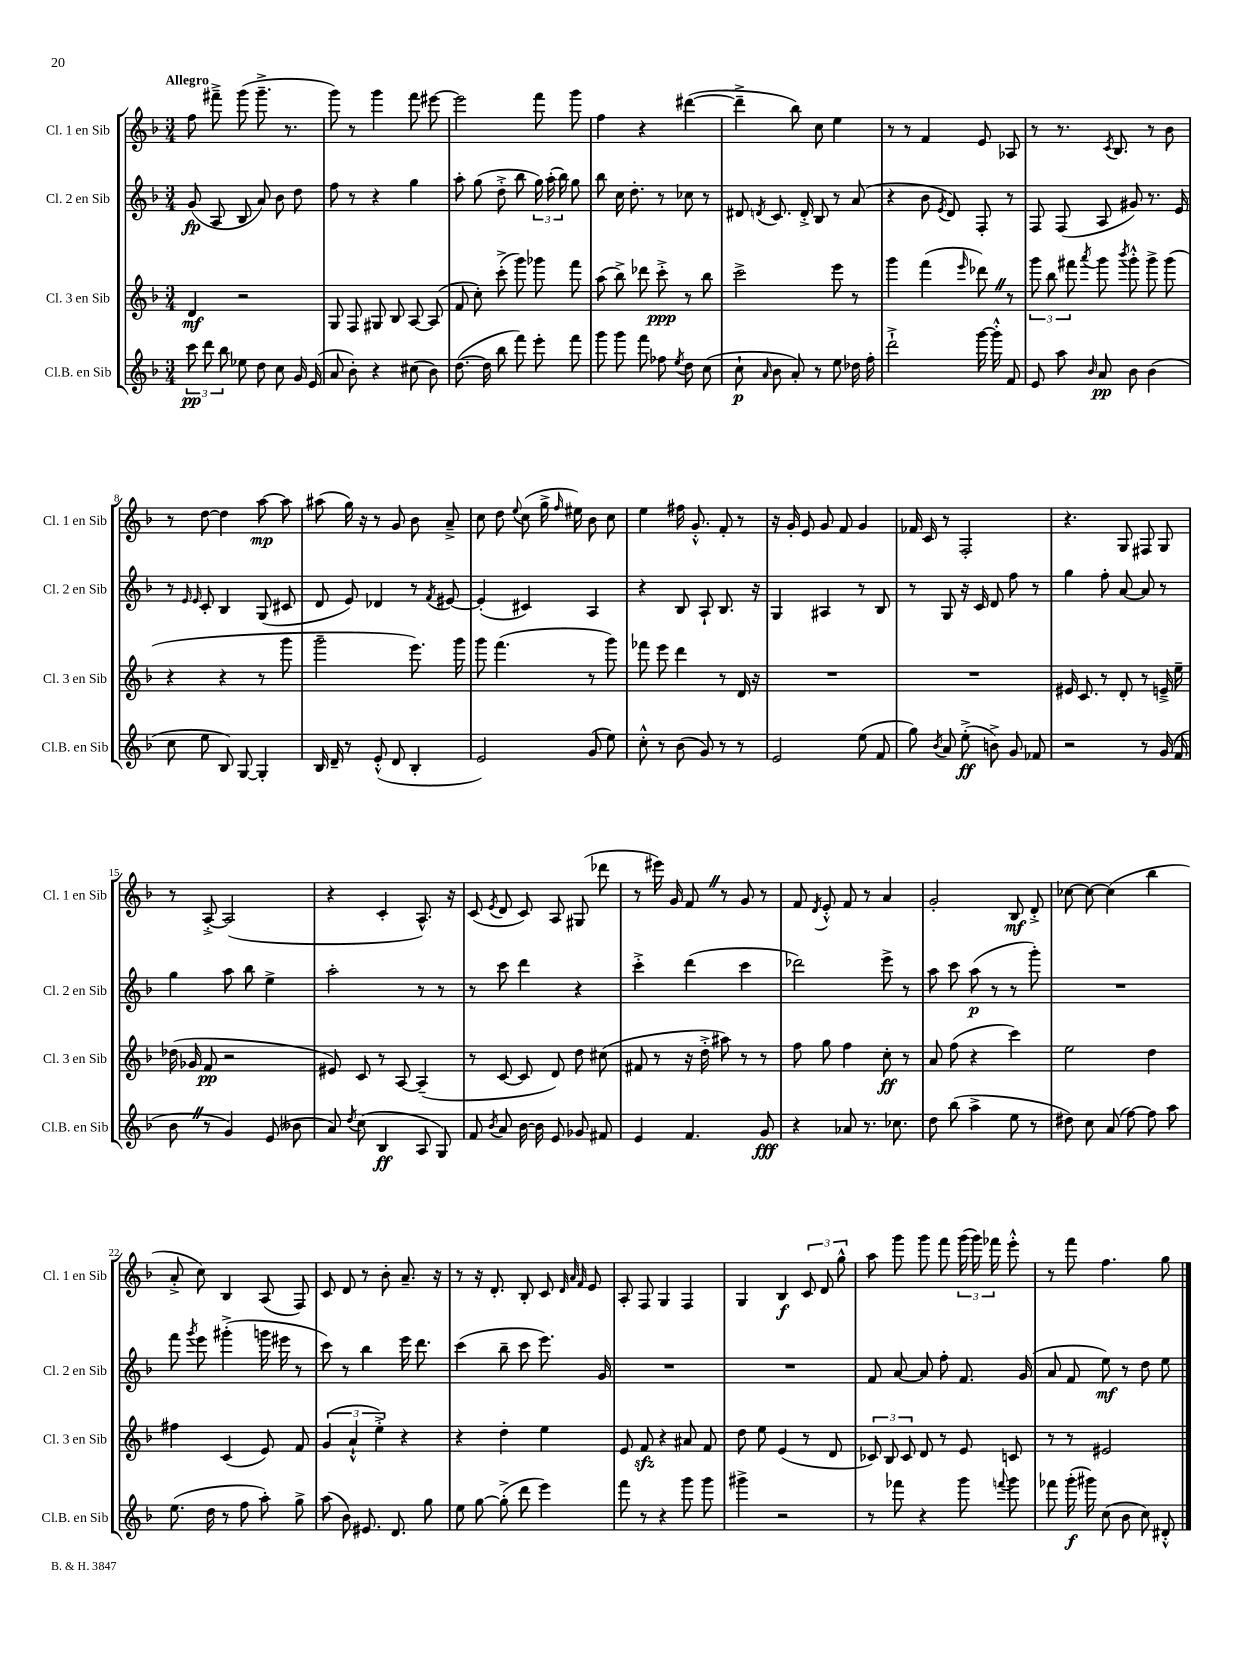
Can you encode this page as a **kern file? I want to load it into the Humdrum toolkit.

**kern	**kern	**kern	**kern
*staff4	*staff3	*staff2	*staff1
*clefG2	*clefG2	*clefG2	*clefG2
*k[b-]	*k[b-]	*k[b-]	*k[b-]
*M3/4	*M3/4	*M3/4	*M3/4
12ccc	4d	(8g	8ff
12ddd	.	.	.
.	.	8A	8fff#~^
12bb-	.	.	.
8ee-	2r	8B-	(8ggg
8dd	.	8a)	8.ggg~^
8cc	.	8b-	.
.	.	.	8.r
16g	.	8dd	.
(16e	.	.	.
=	=	=	=
8a	8G	8ff	8ggg)
8b-')	8F	8r	8r
4r	8G#	4r	4ggg
.	8B-	.	.
(8cc#	[8A	4gg	8fff
8b-)	(8A]	.	[8eee#
=	=	=	=
([8.dd	8f	8aa'	2eee#]
.	8cc')	(8gg	.
16dd]	.	.	.
8bb-	(8ccc'^	8dd'^	.
8fff)	8ggg)	8bb-	.
8eee'	8ggg-	24gg)	8fff
.	.	(24aa'	.
.	.	24bb-)	.
8fff	8fff	8gg	8ggg
=	=	=	=
8ggg	(8aa	8bb-	4ff
8ggg	8bb-^)	16cc	.
.	.	8.dd'	.
8fff	8ddd-	.	4r
8ff-	8ccc'^	8r	.
8qee	.	.	.
8dd	8r	8cc-	([4ddd#
(8cc	8bb-	8r	.
=	=	=	=
8cc`	2ccc^	8d#	4ddd#~^]
16qqa	.	8qd	.
8b-	.	8.c	.
8a')	.	.	8bb-)
.	.	16d'^	.
8r	.	8B-	8cc
8ee	8eee	8r	4ee
16dd-	8r	(8a	.
16ff'	.	.	.
=	=	=	=
2ddd`^	4ggg	4r	8r
.	.	.	8r
.	(4fff	8b-	4f
.	.	8qe	.
.	.	8d)	.
.	16qqeee	.	.
[16ggg	8ddd-)	8F'	8e
16ggg'^^]	.	.	.
8f	8r	8r	8A-
=	=	=	=
8e	12ggg	8F	8r
.	12bb-	.	.
8aa	.	(8F	8.r
.	12fff#	.	.
16qqb-	8qaaa	.	.
8a	8ggg	8A	.
.	.	.	8qc
.	.	.	8.B-
.	8qbbb-	.	.
8b-	8ggg'^^	8g#)	.
(4b-	8ggg^	8.r	8r
.	(8ggg	.	8b-
.	.	16e	.
=	=	=	=
8cc	4r	8r	8r
.	.	16qqe	.
.	.	16qqe	.
8ee	.	8c'	[8dd
8B-)	4r	4B-	4dd]
[8G	.	.	.
4G']	8r	(8G	[8aa
.	8ggg	8c#	8aa]
=	=	=	=
16B-	2ggg~	8d	(8aa#
16d~	.	.	.
8r	.	8e)	16gg)
.	.	.	16r
(8e'^^	.	4d-	8r
8d	.	.	8g
4B-'	8.eee)	8r	8b-
.	.	8qf	.
.	.	[8e#	8a~^
.	16ggg	.	.
=	=	=	=
2e)	8ggg	(4e#']	8cc
.	(4.fff	.	8dd
.	.	.	8qqee
.	.	4c#)	(8cc
.	.	.	16gg^
.	.	.	16qqff
.	.	.	16ee#)
(8g	8r	4A	8b-
8ee)	8ggg)	.	8cc
=	=	=	=
8cc'^^	8fff-	4r	4ee
8r	8eee	.	.
(8b-	4ddd	8B-	16ff#
.	.	.	8.g'^^
8g)	.	8A`	.
8r	8r	8.B-	8f'
8r	16d	.	8r
.	16r	16r	.
=	=	=	=
2e	2.r	4G	16r
.	.	.	16g'
.	.	.	8e
.	.	4A#	8g
.	.	.	8f
(8ee	.	8r	4g
8f	.	8B-	.
=	=	=	=
8gg)	2.r	8r	16f-
.	.	.	16c
8qb-	.	.	.
8a	.	8G	8r
(8ee'^	.	16r	2F'
.	.	16c	.
8b^)	.	8d	.
8g	.	8ff	.
8f-	.	8r	.
=	=	=	=
2r	16e#	4gg	4.r
.	8.c	.	.
.	8r	8ff'	.
.	8d'	[8a	8G
8r	8r	8a]	8F#
(16g	16e~^	8r	8G
16f	16ee~	.	.
=	=	=	=
8b-	(16dd-	4gg	8r
.	16g-	.	.
8r	8f	.	[8A'^
4g)	2r	8aa	(2A]
.	.	8bb-	.
(8e	.	4ee^	.
8b--	.	.	.
=	=	=	=
8a)	8e#)	2aa'	4r
8qdd	.	.	.
(8cc	8c	.	.
4B-	8r	.	4c'
.	[8A	.	.
8A	(4A~]	8r	8.A^^)
8G)	.	8r	.
.	.	.	16r
=	=	=	=
8f	8r	8r	(8c
8qb-	.	.	8qe
8a	[8c	8ccc	8d
[16b-	8c]	4ddd	8c)
16b-]	.	.	.
8e	8d)	.	8A
8g-	8dd	4r	(8G#
8f#	(8cc#	.	8ddd-
=	=	=	=
4e	8f#	4ccc'^	8r
.	8r	.	16eee#)
.	.	.	16g
4.f	16r	(4ddd	8f
.	16dd'^	.	.
.	8aa#)	.	8r
.	8r	4ccc	8g
8g	8r	.	8r
=	=	=	=
4r	8ff	2ddd-)	8f
.	.	.	8qd
.	8gg	.	8e'^^
8a-	4ff	.	8f
8.r	.	.	8r
.	8cc'	8eee^	4a
8.cc-	.	.	.
.	8r	8r	.
=	=	=	=
8dd	8a	8aa	2g'
(8bb-	(8ff	8ccc	.
4aa^	4r	(8aa	.
.	.	8r	.
8ee	4ccc)	8r	8B-
8r	.	8ggg')	8d'^
=	=	=	=
8dd#)	2ee	2.r	[8cc-
8cc	.	.	8cc-_
(8a	.	.	(4cc-]
[8ff)	.	.	.
8ff]	4dd	.	4bb-
8aa	.	.	.
=	=	=	=
(8.ee	4ff#	8fff	8a'^
.	.	8qggg	.
.	.	8eee	8cc)
16dd	.	.	.
8r	(4c	(4ggg#'^	4B-
8ff	.	.	.
8aa')	8e)	16ggg	(8A
.	.	16eee#	.
8gg^	8f	8r	8F)
=	=	=	=
(8aa	(6g	8ccc)	8c
8b-)	.	8r	8d
.	6a`^^	.	.
8.e#	.	4bb-	8r
.	6ee'^)	.	.
.	.	.	8b-'
8.d	.	.	.
.	4r	16eee	8.a~
.	.	8.ddd	.
8gg	.	.	.
.	.	.	16r
=	=	=	=
8ee	4r	(4ccc	8r
[8gg	.	.	16r
.	.	.	8.d'
(8gg'^]	4dd'	8bb-~	.
8ddd	.	8ccc	8B-'
4eee)	4ee	8.eee)	8c
.	.	.	32qqd
.	.	.	32qqa
.	.	.	32qqf
.	.	.	8e
.	.	16g	.
=	=	=	=
8fff	8e	2.r	8A'
8r	8f	.	8F
4r	4r	.	4G
8ggg	8a#	.	4F
8ggg	8f	.	.
=	=	=	=
4ggg#^	8dd	2.r	4G
.	8ee	.	.
2r	(4e	.	4B-
.	8r	.	12c
.	.	.	12d
.	8d	.	.
.	.	.	12gg^^
=	=	=	=
8r	12c-)	8f	8aa
.	12B-	.	.
8fff-	.	[8a	8ggg
.	12c-	.	.
4r	8d	8a]	8ggg
.	8r	8ff'	8fff
8ggg	8e	8.f	(24ggg
.	.	.	24ggg)
.	.	.	24fff-
8qqfff	.	.	.
8ggg	8c	.	8eee'^^
.	.	(16g	.
=	=	=	=
8fff-	8r	8a	8r
(16ggg'	8r	8f	8fff
16ggg#)	.	.	.
(8cc	2e#	8ee)	4.ff
8b-	.	8r	.
8cc)	.	8dd	.
8d#'^^	.	8ee	8gg
==	==	==	==
*-	*-	*-	*-
